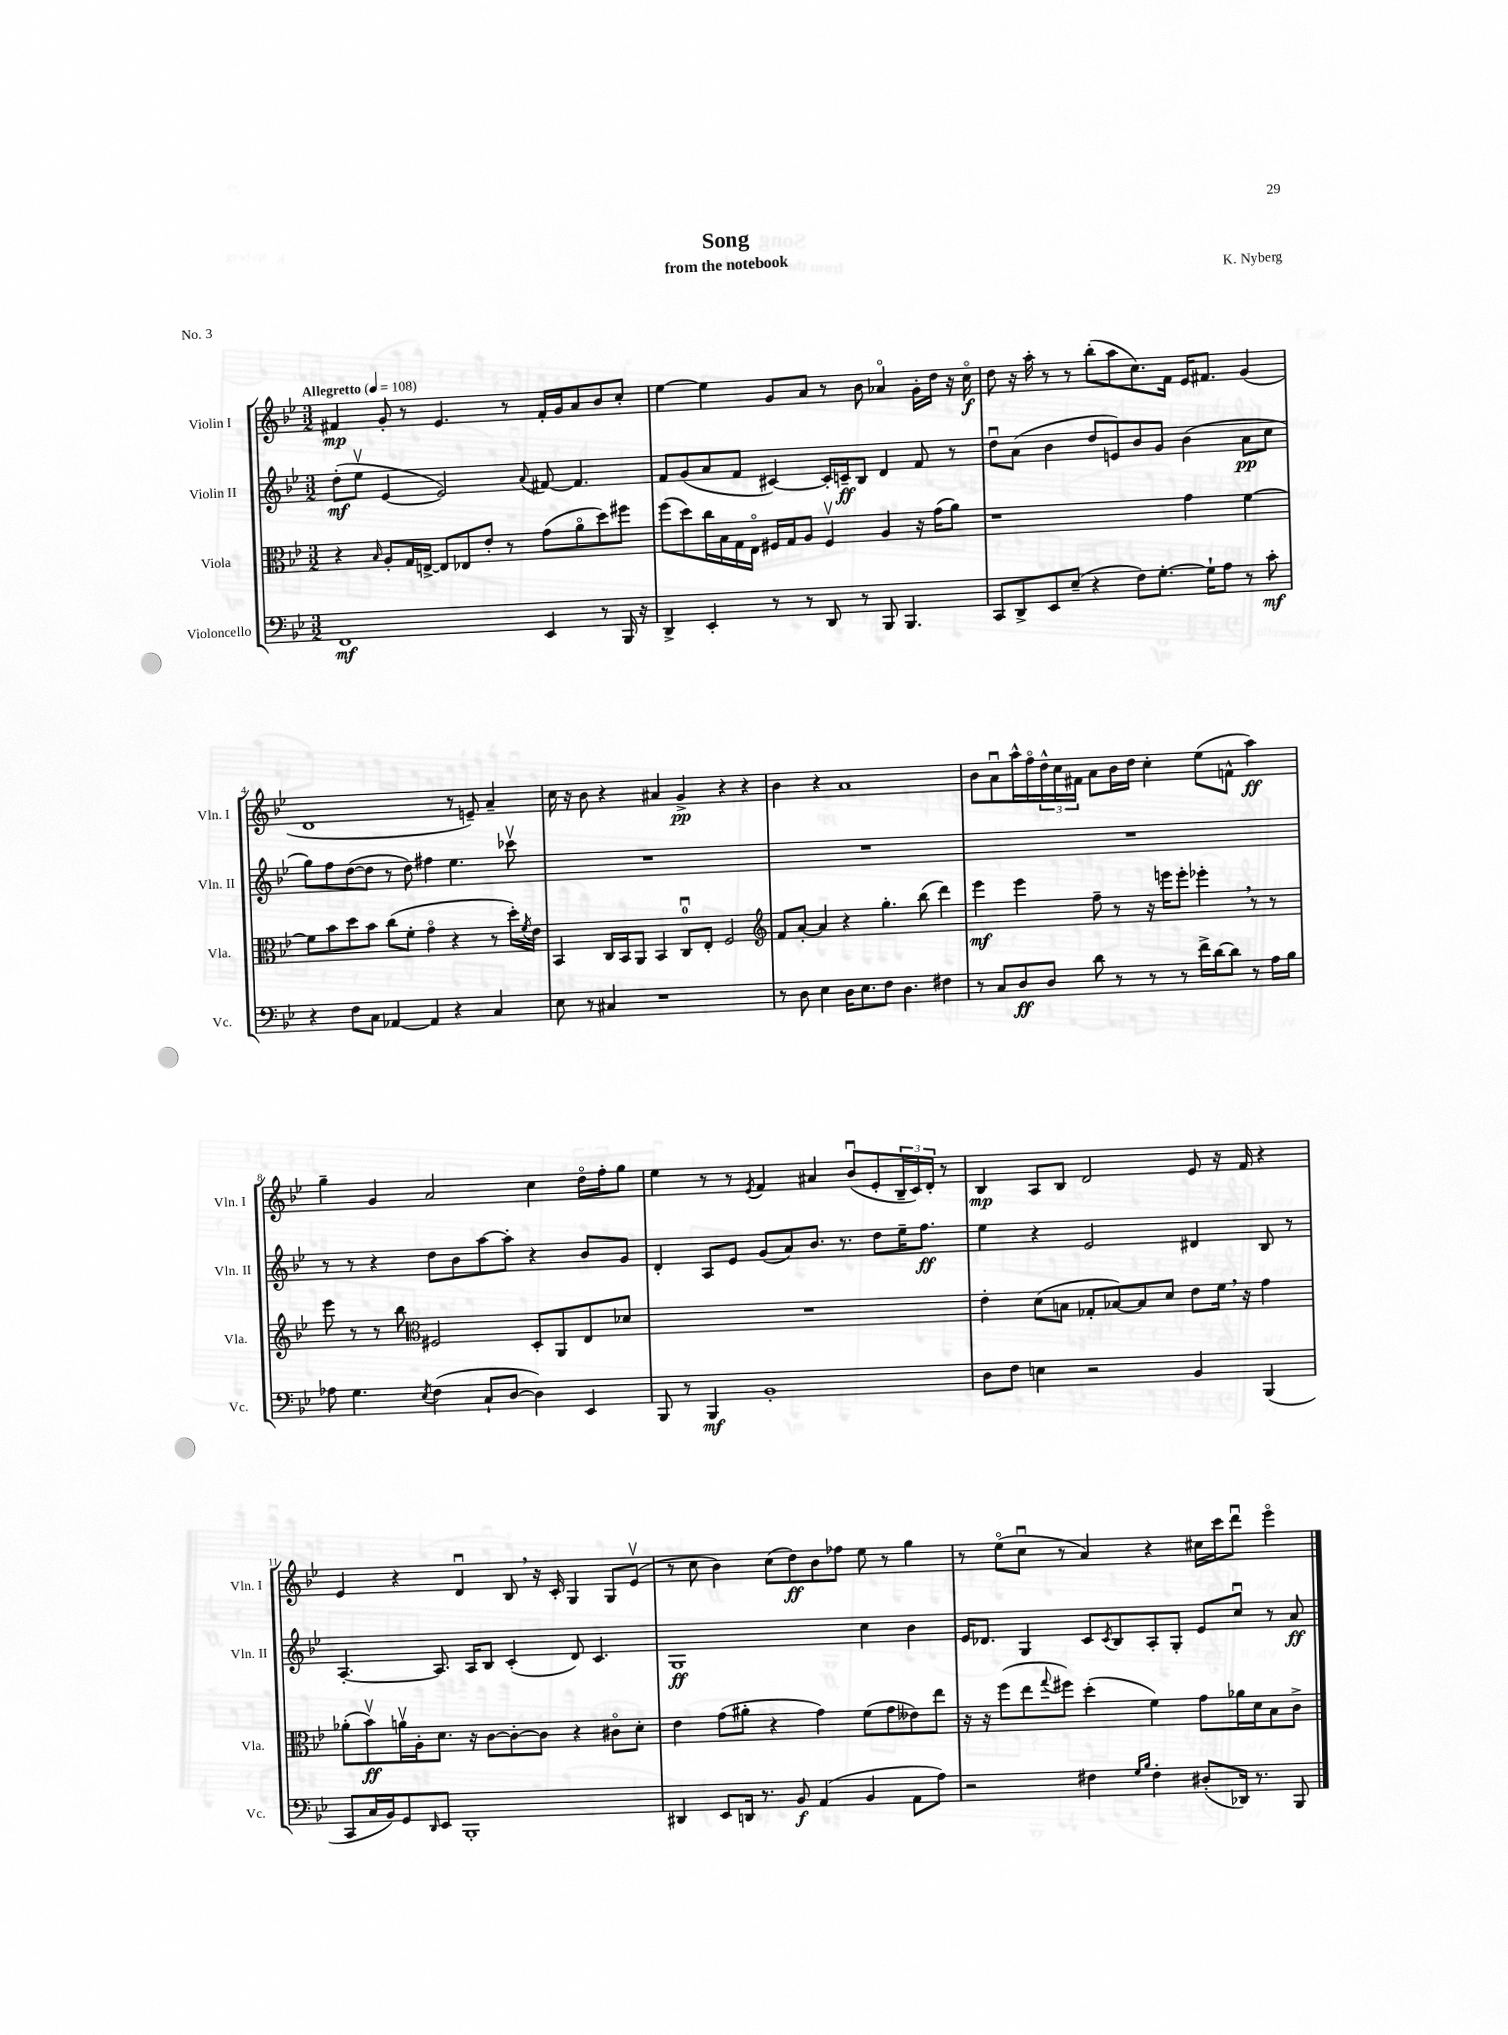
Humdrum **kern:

**kern	**kern	**kern	**kern
*staff4	*staff3	*staff2	*staff1
*clefF4	*clefC3	*clefG2	*clefG2
*k[b-e-]	*k[b-e-]	*k[b-e-]	*k[b-e-]
*M3/2	*M3/2	*M3/2	*M3/2
*MM108	*MM108	*MM108	*MM108
1FF	4r	(8dd'\L	4f#/
.	.	8ee-v\J	.
.	16qqB-/	.	.
.	8A'/L	[4e-/	8g'/
.	16G/L	.	8r
.	[16E^/JJ	.	.
.	8E/]L	2e-/])	4.e-/
.	8E-/	.	.
.	8e-'/J	.	.
.	8r	.	8r
.	.	8qqa/	.
4EE-/	(8g\L	[8f#/	16f#'/LL
.	.	.	16g/J
.	8ao\	4.f#/]	8a/
8r	8dd\)	.	8b-/
16BBB-/	8ff#\J	.	8cc'/J
16r	.	.	.
=	=	=	=
4DD^/	(8ff\L	8f/L	[4ee-\
.	8dd\)	(8g/	.
4EE-'/	16cc\L	8a/	4ee-\]
.	16B-\	.	.
.	16G\	8f/J	.
.	16E-o\JJ	.	.
8r	16F#/LL	[4c#/)	8g/L
.	16G/J	.	.
8r	8A/J	.	8a/J
8DD/	4F#v/	16c#'/]LL	8r
.	.	16c~/J	.
8r	.	8B-/J	8b-\
8BBB-/	4A/	4d/	4a-o/
4.BBB-/	.	.	.
.	16r	8f/	16g'\LL
.	(16g\LK	.	16dd\JJ
.	8a\J)	8r	16r
.	.	.	16cco\
=	=	=	=
8CC/L	1r	8ddu\L	8dd\
8DD^/	.	(8a\J	16r
.	.	.	16aa'\
8EE-/	.	4b-\	8r
(8E-~/J	.	.	8r
4r	.	8dd/L	(8bb-'\L
.	.	8e/)	8aa\
8F\L)	.	8b-/	8.cc\)
[8.G'\J	.	8g/J	.
.	.	.	16f\Jk
.	4g\	(4b-\	16e-/LK
16G`\]LK	.	.	8.f#/J
8A\J	.	.	.
8r	[4f\	8a\L	(4g/
8c'\	.	8cc\J	.
=	=	=	=
4r	8f\]L	8gg\L)	1d
.	8b-\	8ff\	.
8F\L	8dd\	([8dd\	.
8C\J	8b-\J	8dd\]J	.
[4AA-/	(8cc\L	8r	.
.	8f'\J	8dd\)	.
4AA-/]	4go\	4ff#\	.
4r	4r	4.ee-\	8r
.	.	.	8e~/)
4C/	8r	.	4a~/
.	16dd'\LL)	8ccc-v\	.
.	8qf/	.	.
.	16e-\JJ	.	.
=	=	=	=
8E-\	4BB-/	1.r	16cc\
.	.	.	16r
8r	.	.	8b-\
4C#/	16C/LL	.	4r
.	16BB-/J	.	.
.	8AA/J	.	.
1r	4BB-/	.	4a#/
.	8Cu/L	.	4g^/
.	8E-'/J	.	.
.	2F/	.	4r
.	.	.	4r
=	=	=	=
*	*clefG2	*	*
8r	8f/L	1.r	4b-\
8D\	[8a'/J	.	.
4E-\	4a/]	.	4r
16D\LK	4r	.	1a
8.E-\	.	.	.
8F\J	4.gg'\	.	.
4.D\	.	.	.
.	(8bb-\	.	.
4F#\	4ddd\)	.	.
=	=	=	=
8r	4eee-\	1.r	8b-\L
8C/L	.	.	8au\
8D/	4eee-\	.	16aa^^\L
.	.	.	16ffo\
8D/J	.	.	24dd^^\
.	.	.	24cc\
.	.	.	24f#\JJ
8d\	8ff~\	.	8a\L
8r	8r	.	16b-\L
.	.	.	16dd\JJ
8r	16r	.	4cc'\
.	16eee\LK	.	.
8r	8eee'\J	.	.
16f^\LL	4eee-'\	.	(8ee-\L
[16d\J	.	.	.
8d\]J	.	.	8f^^\J
8r	8r	.	4aa\)
16A\LL	8r	.	.
16B-\JJ	.	.	.
=	=	=	=
8A-\	8eee-\	8r	4gg~\
4.G\	8r	8r	.
.	8r	4r	4g/
.	8bb-\	.	.
*	*clefC3	*	*
8qE-/	.	.	.
(4F\	2F#/	8dd\L	2a/
.	.	8b-\	.
8C`/L	.	[8aa\	.
[8D/J	.	8aa'\]J	.
4D\])	8D'/L	4r	4cc\
.	8AA/	.	.
4EE-/	8E-/	8b-/L	16ddo\LL
.	.	.	16ff'\J
.	8d-/J	8g/J	8gg\J
=	=	=	=
8BBB-/	1.r	4d'/	4ee-\
8r	.	.	.
4BBB-/	.	8A/L	8r
.	.	8e-/J	8r
.	.	.	8qe-/
1BB-'	.	(8g/L	4f/
.	.	8a/)	.
.	.	8.b-/J	4a#/
.	.	8.r	.
.	.	.	(8b-u/L
.	.	8dd\L	8e-'/
.	.	16ee-~\K	24B-~/L
.	.	.	24c/)
.	.	8.ff\J	.
.	.	.	24d'/JJ
.	.	.	8r
=	=	=	=
8D\L	4e-'\	4ee-\	4B-/
8F\J	.	.	.
4E\	(8d\L	4r	8A/L
.	8B\J	.	8B-/J
2r	8G-'/L	2e-/	2d/
.	[8B-/)	.	.
.	8B-/]	.	.
.	8d/J	.	.
4BB-/	8e-\L	4d#/	8e-/
.	16f\Jk	.	16r
.	16r	.	16f/
(4BBB-/	4g\	8B-/	4r
.	.	8r	.
=	=	=	=
8CC/L	(8a-'\L	[4.A'/	4e-/
16C/L	8b-v\)	.	.
16BB-/J)	.	.	.
8GG/	16av\L	.	4r
.	16A'\J	.	.
16qqDD/	.	.	.
8EE-/J	8.d\J	8.A/]	.
1BBB-'	.	.	4du/
.	16r	16A/LK	.
.	[8c\L	8B-/J	.
.	8c'\_	(4c'/	8B-/
.	8c\]J	.	16r
.	.	.	16c'/
.	4r	8d/)	4G/
.	.	4.c/	.
.	8c#o\L	.	8G/L
.	8d'\J	.	(8e-v/J
=	=	=	=
4DD#/	4e-\	1G	8r
.	.	.	8cc\
8EE-/L	(8g\L	.	4b-\)
16DD/Jk	8a#'\J	.	.
8.r	.	.	.
.	4r	.	(8cc\L
8BB-/	.	.	8dd\)
(4AA/	4g\)	.	8b-\
.	.	.	8ff-\J
4BB-/	(8f\L	4cc\	8ee-\
.	8g\	.	8r
8AA\L	8e--\)	4b-\	4gg\
8A\J)	8ee-\J	.	.
=	=	=	=
2r	16r	16e-/LK	8r
.	16r	8.d-/J	.
.	(8ff\L	.	(8ee-o\L
.	8ee-\	4G/	8ccu\J
.	8qqgg/	.	.
.	8ff#\J)	.	8r
4F#\	(4dd'\	8c/L	4a/)
.	.	8qc/	.
.	.	8B-/	.
16qqG/LL	.	.	.
16qqB-/JJ	.	.	.
4F#'\	4f\)	8A'/	4r
.	.	8G'/J	.
(8D#'/L	8g\L	8e-/L	16cc#\LL
.	.	.	16ccc\J
16DD-/Jk)	16a-\L	8ccu/J	8dddu\J
8.r	16d\J	.	.
.	8B-\	8r	4eee-o\
8BBB-/	8c^\J	8a/	.
==	==	==	==
*-	*-	*-	*-
